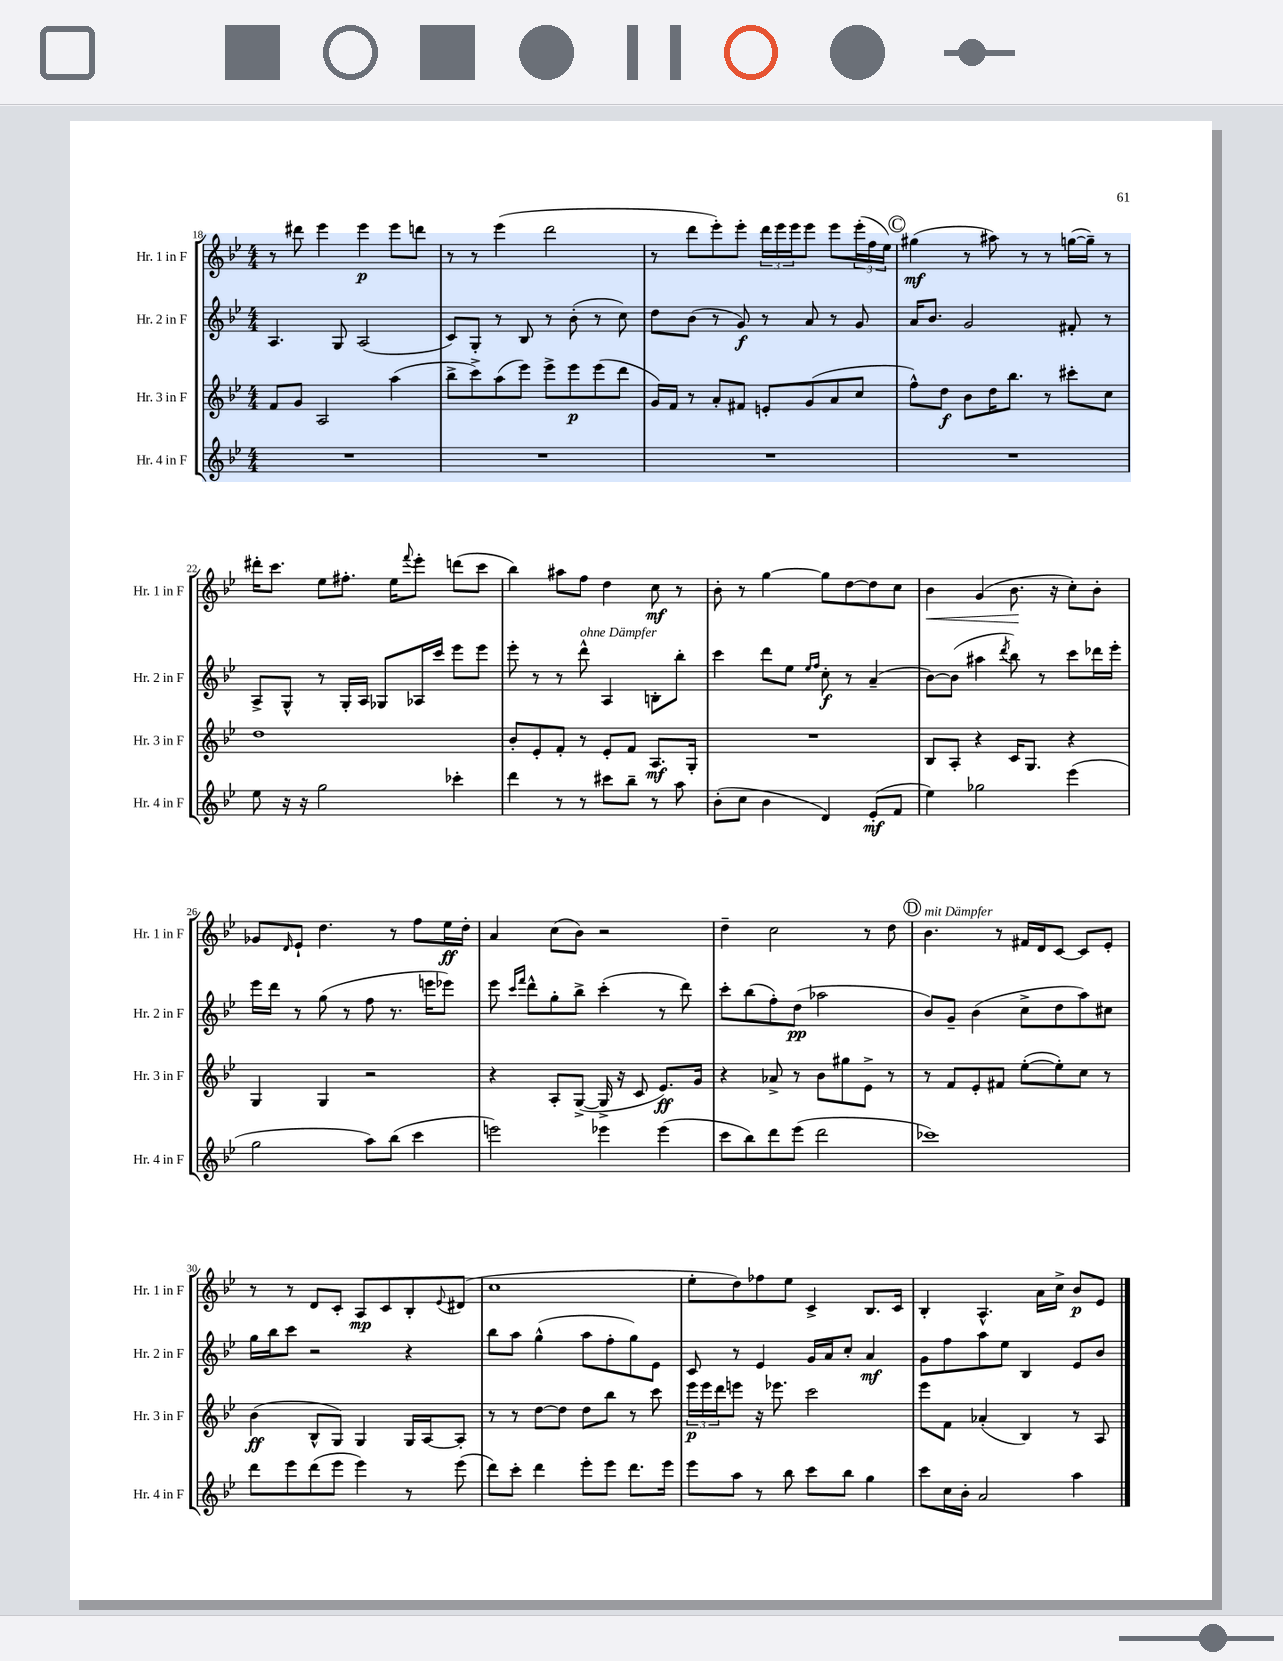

**kern	**dynam	**kern	**dynam	**kern	**dynam	**kern	**dynam
*part4	*part4	*part3	*part3	*part2	*part2	*part1	*part1
*staff4	*staff4	*staff3	*staff3	*staff2	*staff2	*staff1	*staff1
*I"Hr. 4 in F	*	*I"Hr. 3 in F	*	*I"Hr. 2 in F	*	*I"Hr. 1 in F	*
*I'Hr. 4 in F	*	*I'Hr. 3 in F	*	*I'Hr. 2 in F	*	*I'Hr. 1 in F	*
*clefG2	*	*clefG2	*	*clefG2	*	*clefG2	*
*k[b-e-]	*	*k[b-e-]	*	*k[b-e-]	*	*k[b-e-]	*
*M4/4	*	*M4/4	*	*M4/4	*	*M4/4	*
=18	=18	=18	=18	=18	=18	=18	=18
1r	.	8f/L	.	4.A/	.	8r	.
.	.	8g/J	.	.	.	8ddd#X\	.
.	.	2A/	.	.	.	4eee-\	.
.	.	.	.	8G/	.	.	.
.	.	.	.	(2A/	.	4eee-\	p
.	.	(4aa\	.	.	.	8eee-\L	.
.	.	.	.	.	.	8dddn\J	.
=19	=19	=19	=19	=19	=19	=19	=19
1r	.	8bb-^\L	.	8c/L)	.	8r	.
.	.	8ccc^\)	.	8G'/J	.	8r	.
.	.	(8aa\	.	8r	.	(4eee-\	.
.	.	8eee-\J)	.	8B-/	.	.	.
.	.	8eee-^\L	.	8r	.	2ddd\	.
.	.	8eee-\	p	(8b-'\	.	.	.
.	.	(8eee-\	.	8r	.	.	.
.	.	8ddd\J	.	8cc\)	.	.	.
=20	=20	=20	=20	=20	=20	=20	=20
1r	.	16g/LL)	.	8dd\L	.	8r	.
.	.	16f/JJ	.	.	.	.	.
.	.	8r	.	(8b-\J	.	8ddd\L	.
.	.	8a'/L	.	8r	.	8eee-'\)	.
.	.	8f#X/J	.	8g/)	f	8eee-'\J	.
.	.	8en'/L	.	8r	.	24ddd\LL	.
.	.	.	.	.	.	24eee-\	.
.	.	.	.	.	.	24eee-\J	.
.	.	(8g/	.	8a/	.	8eee-\J	.
.	.	8a/	.	8r	.	8eee-\L	.
.	.	8cc/J	.	8g/	.	(24eee-'\L	.
.	.	.	.	.	.	24ff\	.
.	.	.	.	.	.	24ee-\JJ)	.
!!LO:REH:place=s1:t=C
=21	=21	=21	=21	=21	=21	=21	=21
1r	.	8ff^^\L)	.	16a/KL	.	(4gg#X\	mf
.	.	.	.	8.b-/J	.	.	.
.	.	8dd\J	f	.	.	.	.
.	.	8b-\L	.	2g/	.	8r	.
.	.	16dd\K	.	.	.	8aa#X\)	.
.	.	8.bb-\J	.	.	.	.	.
.	.	.	.	.	.	8r	.
.	.	8r	.	.	.	8r	.
.	.	8ccc#X'\L	.	8f#X'/	.	([16ggn\LL	.
.	.	.	.	.	.	16gg~\JJ])	.
.	.	8cc\J	.	8r	.	8r	.
!!LO:LB:g=z
=22	=22	=22	=22	=22	=22	=22	=22
8ee-\	.	1dd	.	8A^/L	.	16ddd#X'\KL	.
.	.	.	.	.	.	8.ccc\J	.
16r	.	.	.	8G^^/J	.	.	.
16r	.	.	.	.	.	.	.
2gg\	.	.	.	8r	.	8ee-\L	.
.	.	.	.	16G'/LL	.	8.ff#X'\J	.
.	.	.	.	16A/JJ	.	.	.
.	.	.	.	8G-X/L	.	.	.
.	.	.	.	.	.	16ee-\KL	.
.	.	.	.	.	.	8qqfff/	.
.	.	.	.	16A-X/L	.	8eee-'\J	.
.	.	.	.	16ccc/JJ	.	.	.
4ccc-X'\	.	.	.	8eee-\L	.	(8dddn\L	.
.	.	.	.	8eee-\J	.	8ccc\J	.
=23	=23	=23	=23	=23	=23	=23	=23
4ddd\	.	8b-'/L	.	8eee-'\	.	4bb-\)	.
.	.	8e-'/	.	8r	.	.	.
8r	.	8f'/J	.	8r	.	8aa#X\L	.
!	!	!	!	!LO:TX:a:i:t=ohne Dämpfer	!	!	!
8r	.	8r	.	8ddd^^\	.	8ff\J	.
8ccc#X\L	.	8e-'/L	.	4A/	.	4dd\	.
8bb-~\J	.	8f/J	.	.	.	.	.
8r	.	8.A/L	mf	8Bn'\L	.	8cc\	mf
8aa\	.	.	.	8bb-'\J	.	8r	.
.	.	16G'/Jk	.	.	.	.	.
=24	=24	=24	=24	=24	=24	=24	=24
(8b-'\L	.	1r	.	4ccc\	.	8b-'\	.
8cc\J	.	.	.	.	.	8r	.
4b-\	.	.	.	8ddd\L	.	[4gg\	.
.	.	.	.	8ee-\J	.	.	.
.	.	.	.	16qqee-/LL	.	.	.
.	.	.	.	16qqff/JJ	.	.	.
4d/)	.	.	.	8cc'\	f	8gg\L]	.
.	.	.	.	8r	.	[8dd\	.
(8e-'/L	mf	.	.	(4a~/	.	8dd\]	.
8f/J	.	.	.	.	.	8cc\J	.
=25	=25	=25	=25	=25	=25	=25	=25
!	!	!	!	!	!	!	!LO:HP:b
4ee-\)	.	8B-/L	.	[8b-\L)	.	4b-\	<
.	.	8A'/J	.	(8b-\J]	.	.	.
2gg-X\	.	4r	.	4aa#X\	.	(4g/	.
.	.	.	.	8qddd/	.	.	.
.	.	16c/KL	.	8bb-\)	.	8.b-\	.
.	.	8.G/J	.	.	.	.	.
.	.	.	.	8r	.	.	.
.	.	.	.	.	.	16r	[
(4eee-\	.	4r	.	8ccc\L	.	8cc'\L)	.
.	.	.	.	16ddd-X\L	.	8b-'\J	.
.	.	.	.	16eee-'\JJ	.	.	.
!!LO:LB:g=z
=26	=26	=26	=26	=26	=26	=26	=26
2gg\	.	4G/	.	16eee-\LL	.	8g-X/L	.
.	.	.	.	16ddd\JJ	.	.	.
.	.	.	.	.	.	16qqd/	.
.	.	.	.	8r	.	8e-`/J	.
.	.	4G/	.	(8gg\	.	4.dd\	.
.	.	.	.	8r	.	.	.
8aa\L)	.	2r	.	8ff\	.	.	.
(8bb-\J	.	.	.	8.r	.	8r	.
4ccc\	.	.	.	.	.	8ff\L	.
.	.	.	.	16eeen\KL	.	.	.
.	.	.	.	8eee-X\J)	.	16ee-\L	ff
.	.	.	.	.	.	16dd'\JJ	.
=27	=27	=27	=27	=27	=27	=27	=27
2eeen\)	.	4r	.	8eee-\	.	4a/	.
.	.	.	.	16qqccc/LL	.	.	.
.	.	.	.	16qqfff/JJ	.	.	.
.	.	.	.	8ddd^^\L	.	.	.
.	.	8A'/L	.	8gg'\	.	(8cc\L	.
.	.	([8G^/J	.	8bb-^\J	.	8b-\J)	.
4eee-X\	.	16G^/]	.	(4ccc'\	.	2r	.
.	.	16r	.	.	.	.	.
.	.	8c/	.	.	.	.	.
(4eee-\	.	8.e-/L)	ff	8r	.	.	.
.	.	.	.	8ddd\)	.	.	.
.	.	16g/Jk	.	.	.	.	.
=28	=28	=28	=28	=28	=28	=28	=28
8ccc\L	.	4r	.	8ccc'\L	.	4dd~\	.
8bb-\)	.	.	.	(8bb-\	.	.	.
8ddd\	.	8a-X^/	.	8ff'\)	.	2cc\	.
(8eee-\J	.	8r	.	(8dd\J	pp	.	.
2ddd\	.	8b-\L	.	2aa-X\	.	.	.
.	.	8gg#X\	.	.	.	.	.
.	.	8e-^\J	.	.	.	8r	.
.	.	8r	.	.	.	8dd\	.
!!LO:REH:place=s1:t=D
=29	=29	=29	=29	=29	=29	=29	=29
!	!	!	!	!	!	!LO:TX:a:i:t=mit Dämpfer	!
1ccc-X)	.	8r	.	8b-/L)	.	4.b-\	.
.	.	8f/L	.	8g~/J	.	.	.
.	.	8e-'/	.	(4b-\	.	.	.
.	.	8f#X/J	.	.	.	8r	.
.	.	([8ee-'\L	.	8cc^\L	.	16f#X/LL	.
.	.	.	.	.	.	16d/J	.
.	.	8ee-'\])	.	8dd\	.	[8c/J	.
.	.	8cc\J	.	8aa\)	.	8c/L]	.
.	.	8r	.	8cc#X\J	.	8e-'/J	.
!!LO:LB:g=z
=30	=30	=30	=30	=30	=30	=30	=30
8ddd\L	.	(4b-\	ff	16gg\LL	.	8r	.
.	.	.	.	16bb-\J	.	.	.
8eee-\	.	.	.	8ccc\J	.	8r	.
(8ddd\	.	8B-^^/L	.	2r	.	8d/L	.
8eee-\J	.	8G/J)	.	.	.	8c'/J	.
4eee-\)	.	4G/	.	.	.	8A/L	mp
.	.	.	.	.	.	8c/	.
8r	.	16G/LL	.	4r	.	8B-'/	.
.	.	[16A/J	.	.	.	.	.
.	.	.	.	.	.	8qqe-/	.
(8eee-\	.	8A'/J]	.	.	.	(8d#X/J	.
=31	=31	=31	=31	=31	=31	=31	=31
8ddd\L)	.	8r	.	8bb-\L	.	1cc	.
8ccc'\J	.	8r	.	8aa\J	.	.	.
4ddd\	.	[8dd\L	.	(4gg^^\	.	.	.
.	.	8dd\J]	.	.	.	.	.
8eee-'\L	.	8dd\L	.	8aa\L	.	.	.
8eee-\J	.	8bb-\J	.	8ff'\	.	.	.
8.ddd\L	.	8r	.	8gg\)	.	.	.
.	.	8ccc\	.	8e-\J	.	.	.
16eee-\Jk	.	.	.	.	.	.	.
=32	=32	=32	=32	=32	=32	=32	=32
8eee-\L	.	24eee-\LL	p	8c/	.	8ee-'\L	.
.	.	24eee-\	.	.	.	.	.
.	.	24ddd\J	.	.	.	.	.
8aa\J	.	8eeen\J	.	8r	.	8dd\)	.
8r	.	16r	.	4e-/	.	8ff-X\	.
.	.	8.eee-X\	.	.	.	.	.
8bb-\	.	.	.	.	.	8ee-\J	.
8ccc\L	.	2ccc\	.	16g/LL	.	4c^/	.
.	.	.	.	16a/J	.	.	.
8bb-\J	.	.	.	8cc'/J	.	.	.
4gg\	.	.	.	4a/	mf	8.B-/L	.
.	.	.	.	.	.	16c/Jk	.
=33	=33	=33	=33	=33	=33	=33	=33
8ccc\L	.	8eee-\L	.	8g\L	.	4B-'/	.
16cc\L	.	8f\J	.	8ff\	.	.	.
16b-'\JJ	.	.	.	.	.	.	.
2a/	.	(4a-X'/	.	8aa\	.	4.A^^/	.
.	.	.	.	8ee-\J	.	.	.
.	.	4B-/)	.	4B-/	.	.	.
.	.	.	.	.	.	16a\LL	.
.	.	.	.	.	.	16cc^\JJ	.
4aa\	.	8r	.	8e-/L	.	8b-/L	p
.	.	8A/	.	8b-/J	.	8e-/J	.
==	==	==	==	==	==	==	==
*-	*-	*-	*-	*-	*-	*-	*-
